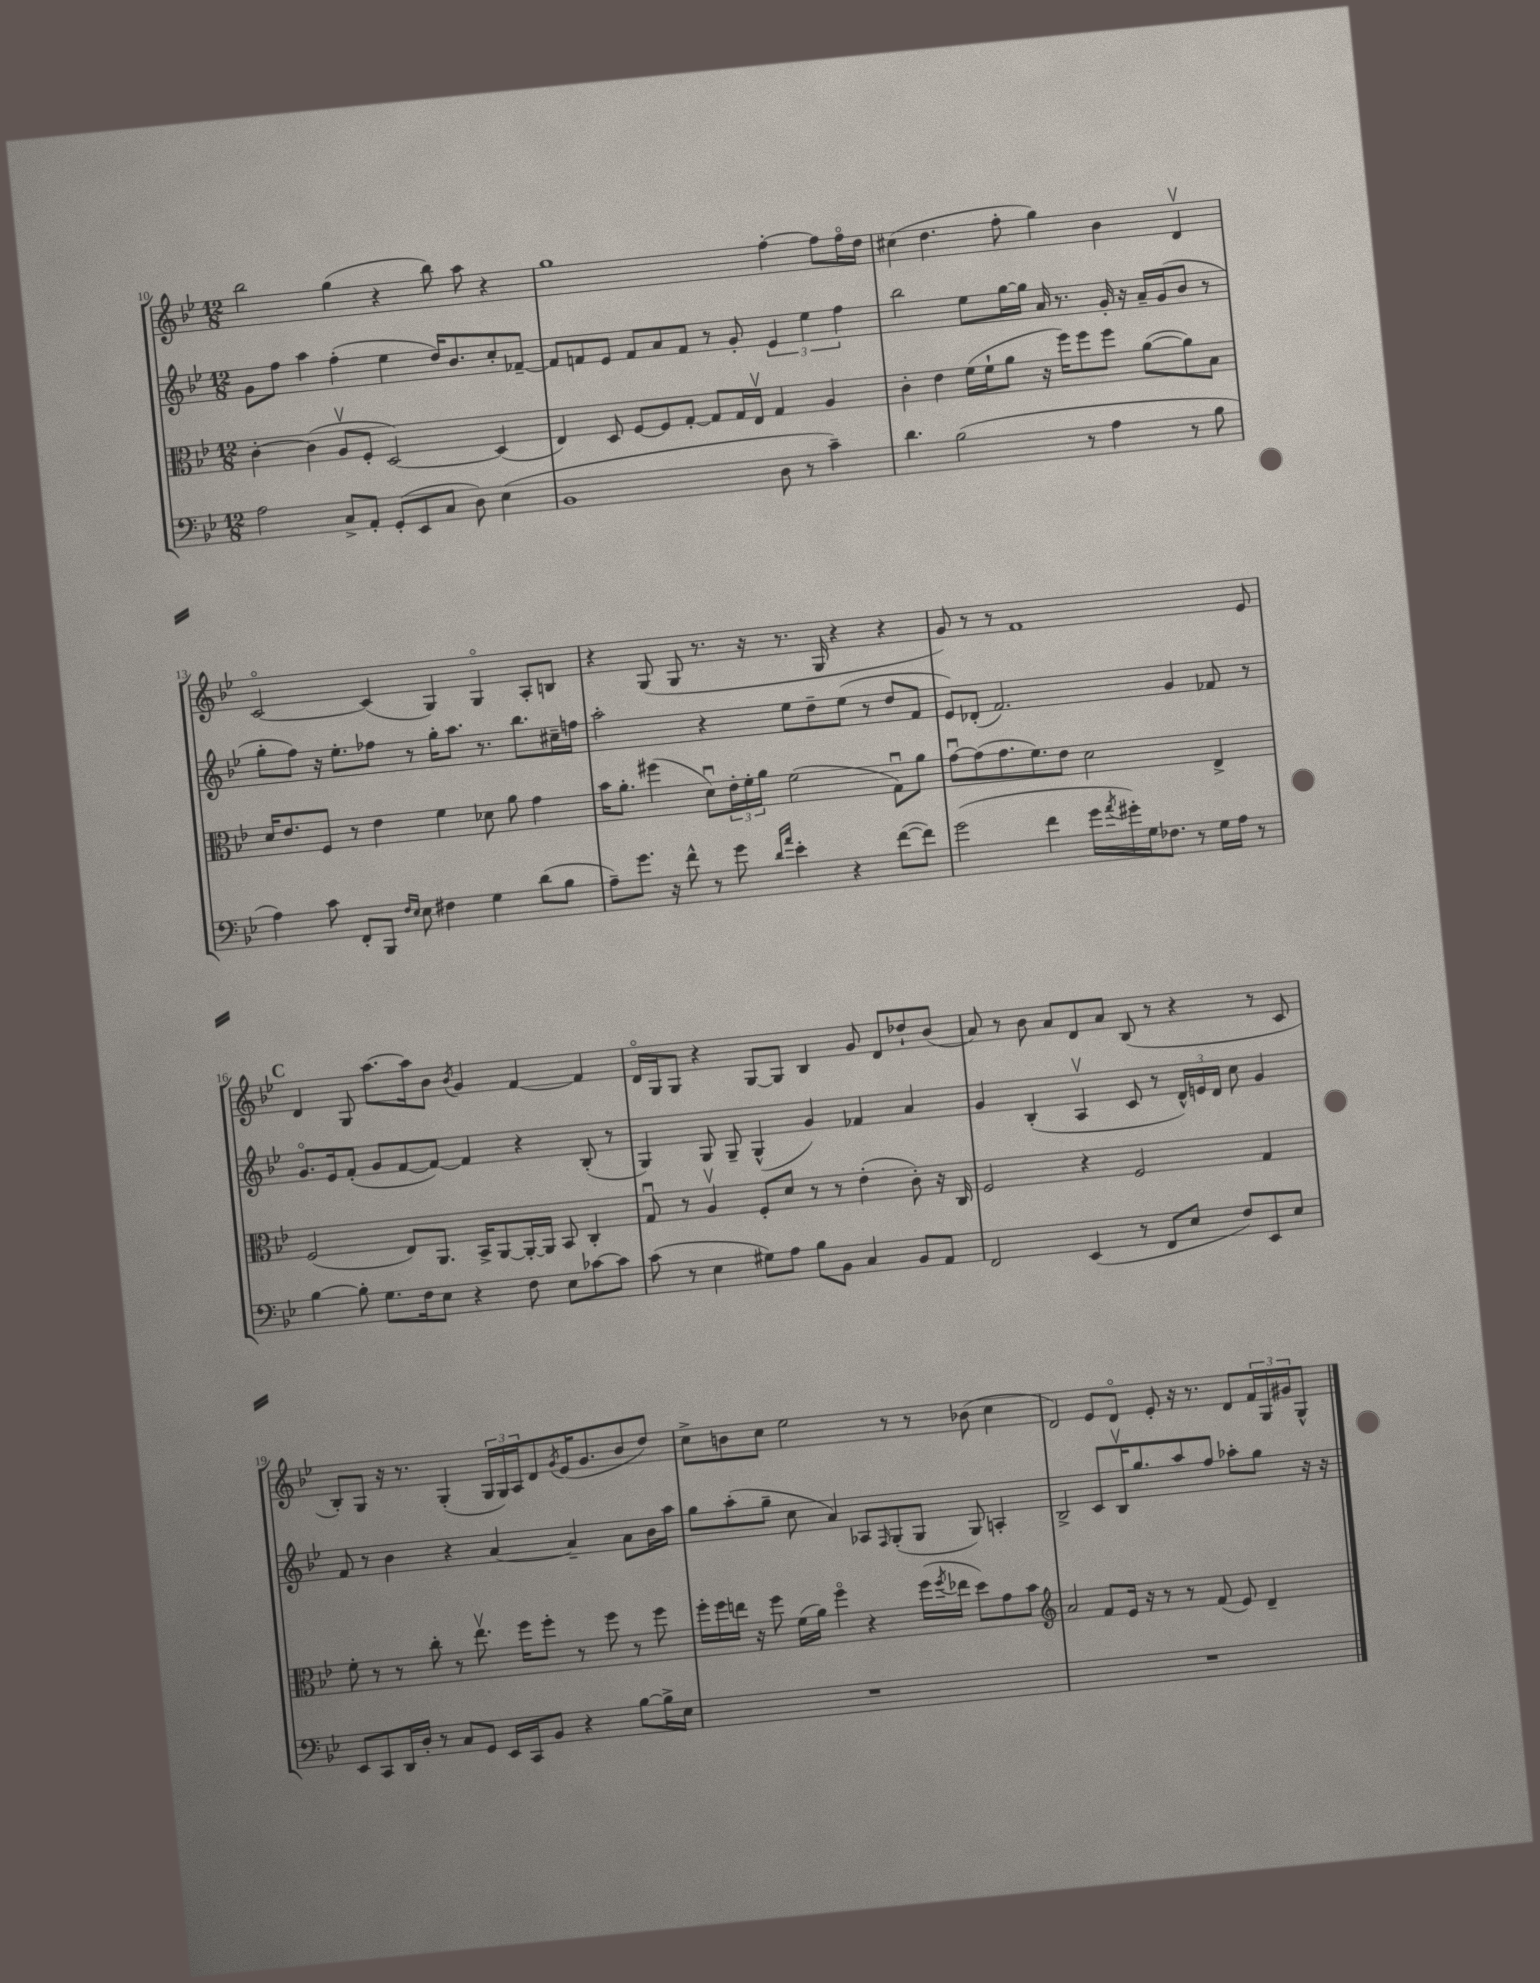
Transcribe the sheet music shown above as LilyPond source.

<<
\new StaffGroup <<
\new Staff = "s0" {
    \clef treble \key bes \major \numericTimeSignature \time 12/8
    bes''2 g''4( r4 bes''8) a''8 r4 |
    g''1 f''4~-. f''8 f''16\flageolet d''16 |
    cis''4( d''4. f''8-. g''4) bes'4 d'4\upbow |
    c'2~\flageolet c'4( g4) g4\flageolet a8-. b8 |
    r4 g8( g8 r8. r16 r8. g16 r4 r4 |
    g'8) r8 r8 f'1 ees'8 |
    \mark \markup { \bold "C" } d'4 g8 a''8.~ a''16 bes'8 \acciaccatura { bes'8 } g'4 f'4~ f'4 |
    d'16\flageolet g16 g8 r4 g8~ g8 bes4 g'8 d'8 des''8-! bes'8( |
    a'8) r8 bes'8 a'8 d'8 a'8 bes8( r8 r4 r8 c'8 |
    bes8-.) g8 r16 r8. g4-.( \tuplet 3/2 { g16 g16) a16 } d'8 \acciaccatura { g'8 } ees'16( g'8. bes'8 d''8) |
    c''8-> b'8 c''8 ees''2 r8 r8 bes'8( c''4 |
    d'2) ees'8 d'8\flageolet ees'8-. r16 r8. d'8 \tuplet 3/2 { f'16 g16 gis'16 } g8-^ \bar "|." |
}
\new Staff = "s1" {
    \clef treble \key bes \major \numericTimeSignature \time 12/8
    g'8 f''8 a''4 f''4-.( ees''4 d''16) bes'8. c''8-. fes'8~-- |
    fes'8 f'8 ees'8 f'8 a'8 f'8 r8 g'8-. \tuplet 3/2 { ees'4 ees''4 f''4 } |
    bes''2 ees''8 g''16~ g''16 a'16 r8. g'16-. r16 a'16-- g'16( bes'8 r8 |
    g''8-. f''8) r16 ees''8.-. fes''8 r8 g''16-. a''8. r8. bes''8. cis''16-- f''16 |
    a''2-. r4 ees''8 d''8-- ees''8( r8 d''8 f'8 |
    ees'8) des'8-.( f'2.) g'4 fes'8 r8 |
    \mark \markup { \bold "C" } g'8.\flageolet ees'16 f'8-.( g'8 f'8~ f'8~) f'4 r4 bes8-.( r8 |
    g4) g8 g8-- g4-^( g'4) fes'4 a'4 |
    g'4 bes4-.( a4\upbow c'8 r8 \tuplet 3/2 { d'16-^) e'16 d'16 } c''8 g'4 |
    f'8 r8 bes'4 r4 a'4~ a'4-- a'8 bes'16 a''16 |
    g''8 a''8-.( g''8-- c''8 a'4) aes8 \grace { f16 } g8-.( g8 g8) a4-. |
    bes2-> c'8 bes16\upbow g''8. a''8 f''8 aes''8-. g''8 r16 r16 \bar "|." |
}
\new Staff = "s2" {
    \clef alto \key bes \major \numericTimeSignature \time 12/8
    c'4~-. c'4( a8\upbow f8-. d2~) d4( |
    ees4) d8 f8~ f8 g8~-. g8 g16 ees16\upbow g4 a4 |
    c'4-. ees'4 f'16( f'16-! a'8 r16 f''16) f''8 f''8 a'8~( a'8) bes8 |
    d'16 ees'8. f8 r8 ees'4 f'4 des'8 a'8 g'4 |
    bes'16 a'8.-. fis''4( d'8\downbow) \tuplet 3/2 { ees'16-. f'16-. a'16 } f'2( g8\downbow) a'8 |
    g'8~\downbow g'8( g'8. f'8.) ees'8 d'2 ees4-> |
    \mark \markup { \bold "C" } f2( ees8) a,8. bes,16-> a,8~ a,16~-. a,16 bes,8 c4-. |
    g8\downbow r8 a4\upbow f8-. d'8 r8 r8 ees'4-.( c'8-.) r16 c16 |
    f2 r4 f2 g4 |
    f'8-. r8 r8 c''8-. r8 ees''8.\upbow f''16 f''8-. r8 f''8 r8 f''8 |
    f''16-. f''16 e''16 r16 f''8 f'16( a'16) f''4\flageolet r4 f''16( \acciaccatura { f''8 } ees''16 d''8) g'8 bes'8 |
    \clef treble a'2 f'8 ees'16 r16 r8 r8 f'8( ees'8) d'4-- \bar "|." |
}
\new Staff = "s3" {
    \clef bass \key bes \major \numericTimeSignature \time 12/8
    a2 c8-> a,8-. g,8-.( ees,8 c8 d8) ees4( |
    bes,1 d8 r8 c'4--) |
    d'4. bes2( r8 a4 r8 bes8 |
    a4) c'8 f,8-. bes,,8 \grace { f16 ees16 } ees8 fis4 g4 d'8( bes8 |
    a8--) g'8. r16 f'8-^ r8 g'8 \grace { d'16 a'16 } ees'4-. r4 f'8~( f'8) |
    g'2( f'4 g'16 \acciaccatura { a'8 } gis'16-.) g16 fes8. r8 g16 a16 r8 |
    \mark \markup { \bold "C" } bes4~ bes8-. g8. f16 ees8 r4 f8 ees8 ces'8~ ces'8 |
    c'8( r8 ees4 gis8) a8 bes8 bes,8 c4 bes,8 a,8 |
    f,2 ees,4( r8 f,8 ees8 f8) ees,8 ees8 |
    ees,8 c,8 d,16 d16-. r8 c8 g,8 ees,16 c,16 bes,8 r4 bes8~ bes16-> ees16 |
    R1. |
    R1. \bar "|." |
}
>>
>>
\layout { \context { \Score currentBarNumber = #10 } }
